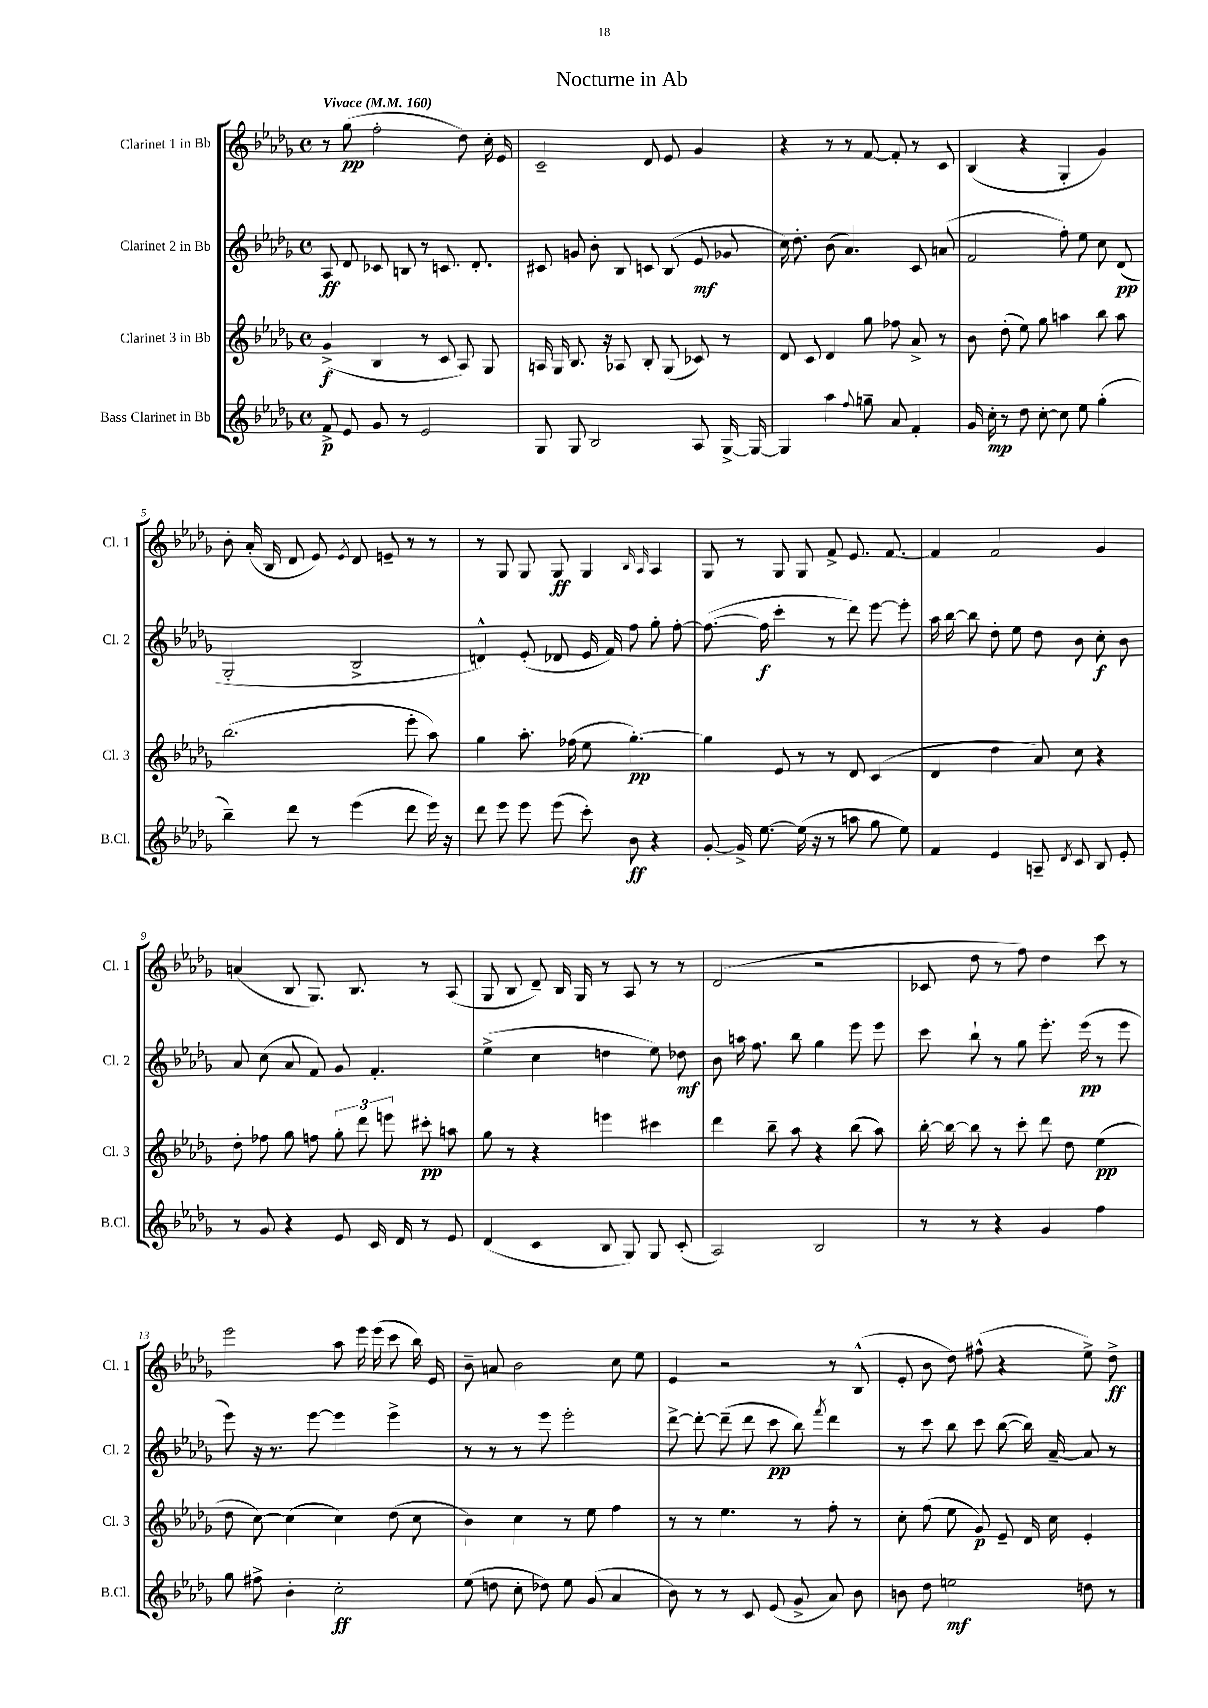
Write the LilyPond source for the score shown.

\header { title = "Nocturne in Ab" }
<<
\new StaffGroup <<
\new Staff = "s0" \with { instrumentName = "Clarinet 1 in Bb" shortInstrumentName = "Cl. 1" } {
    \clef treble \key des \major \defaultTimeSignature \time 4/4 \tempo "Vivace" 4 = 160
    \autoBeamOff r8 ges''8\pp( f''2-. des''8) c''16-. ees'16 |
    c'2-- des'8 ees'8 ges'4 |
    r4 r8 r8 f'8~ f'8-. r8 c'8 |
    bes4( r4 ges4-. ges'4) |
    bes'8-. aes'16-.( bes16 des'8 ees'8) \acciaccatura { ees'8 } des'8 e'8-- r8 r8 |
    r8 ges8 ges8 ges8\ff ges4 \grace { bes16 aes16 } aes4 |
    ges8 r8 ges8 ges8 f'8-> ees'8. f'8.~ |
    f'4 f'2 ges'4 |
    a'4( bes8 ges8.) bes8. r8 aes8( |
    ges8 bes8 des'8--) bes16 ges16 r8 aes8 r8 r8 |
    des'2( r2 |
    ces'8 des''8 r8 f''8) des''4 c'''8 r8 |
    ees'''2 aes''8 ees'''16 ees'''16( c'''8 bes''16) ees'16 |
    bes'8-- a'8 bes'2 c''8 ees''8 |
    ees'4 r2 r8 bes8-^( |
    ees'8-. bes'8 des''8) fis''8-^( r4 ees''8->) des''8->\ff \bar "|." |
}
\new Staff = "s1" \with { instrumentName = "Clarinet 2 in Bb" shortInstrumentName = "Cl. 2" } {
    \clef treble \key des \major \defaultTimeSignature \time 4/4
    \autoBeamOff aes8\ff des'8 ces'8 b8 r8 c'8. des'8.-. |
    cis'8 g'8 bes'8-. bes8 c'8 bes8( ees'8\mf ges'8 |
    c''16) des''8.-. bes'8( aes'4.) c'8 a'8( |
    f'2 f''8-.) ees''8 c''8 des'8\pp( |
    ges2-. bes2-> |
    d'4-^) ees'8-.( des'8 ees'16 f'16) f''8 ges''8-. f''8~-. |
    f''8.~( f''16\f c'''4-. r8 des'''8) ees'''8~ ees'''8-. |
    aes''16 bes''16~ bes''8 des''8-. ees''8 des''8 bes'8 c''8-.\f bes'8 |
    aes'8 c''8( aes'8 f'8) ges'8 f'4.-. |
    ees''4->( c''4 d''4 ees''8) des''8\mf |
    bes'8 a''16 f''8. bes''8 ges''4 ees'''8 ees'''8 |
    c'''8 bes''8-! r8 ges''8 ees'''8.-. ees'''16\pp( r8 ees'''8 |
    ees'''8) r16 r8. ees'''8~ ees'''4 ees'''4-> |
    r8 r8 r8 ees'''8 ees'''2-. |
    des'''8~-> des'''8~-. des'''8--( des'''8 c'''8\pp bes''8) \acciaccatura { f'''8 } des'''4 |
    r8 c'''8 bes''8 c'''8 bes''8~( bes''16) aes'16~-- aes'8 r8 \bar "|." |
}
\new Staff = "s2" \with { instrumentName = "Clarinet 3 in Bb" shortInstrumentName = "Cl. 3" } {
    \clef treble \key des \major \defaultTimeSignature \time 4/4
    \autoBeamOff ges'4->\f( bes4 r8 c'8 aes8) ges8 |
    a16 ges16 bes8. r16 aes8 bes8-. ges8( ces'8) r8 |
    des'8 c'8 des'4 ges''8 fes''8 aes'8-> r8 |
    bes'8 des''8-.( ees''8) ges''8 a''4 bes''8 a''8 |
    bes''2.( ees'''8-. aes''8) |
    ges''4 aes''8.-. fes''16( ees''8 ges''4.~-.\pp) |
    ges''4 ees'8 r8 r8 des'8 c'4( |
    des'4 des''4 aes'8) c''8 r4 |
    des''8-. fes''8 ges''8 f''8 \tuplet 3/2 { ges''8-. des'''8 e'''8 } cis'''8-.\pp a''8 |
    ges''8 r8 r4 e'''4 cis'''4 |
    des'''4 bes''8-- aes''8 r4 bes''8( aes''8) |
    bes''16~-. bes''16~ bes''8 r8 c'''8-. des'''8 des''8 ees''4\pp( |
    des''8 c''8~) c''4( c''4) des''8( c''8 |
    bes'4) c''4 r8 ees''8 f''4 |
    r8 r8 ees''4. r8 f''8-. r8 |
    c''8-. f''8( ees''8 ges'8\p) ees'8-- des'16 c''16 ees'4-. \bar "|." |
}
\new Staff = "s3" \with { instrumentName = "Bass Clarinet in Bb" shortInstrumentName = "B.Cl." } {
    \clef treble \key des \major \defaultTimeSignature \time 4/4
    \autoBeamOff f'8->\p ees'8 ges'8 r8 ees'2 |
    ges8 ges8 bes2 aes8 ges16~-> ges16~ |
    ges4 aes''4 \appoggiatura { f''8 } g''8-- aes'8 f'4-. |
    ges'16 c''16-.\mp r8 des''8 c''8~-. c''8 ees''8 ges''4-.( |
    bes''4--) des'''8 r8 ees'''4( des'''8 ees'''16) r16 |
    des'''8 ees'''8 ees'''8 ees'''8( c'''8-.) bes'8\ff r4 |
    ges'8~-. ges'16-> ees''8.~ ees''16( r16 r8 a''8 ges''8 ees''8) |
    f'4 ees'4 a8-- \acciaccatura { des'8 } c'8 bes8 ees'8-. |
    r8 ges'8 r4 ees'8 c'16 des'16 r8 ees'8 |
    des'4( c'4 bes8 ges8) ges8 c'8-.( |
    aes2) bes2 |
    r8 r8 r4 ges'4 f''4 |
    ges''8 fis''8-> bes'4-. c''2-.\ff |
    ees''8( d''8 c''8-. des''8) ees''8 ges'8( aes'4 |
    bes'8) r8 r8 c'8 ees'8( ges'8-> aes'8) bes'8 |
    b'8 des''8 e''2\mf d''8 r8 \bar "|." |
}
>>
>>
